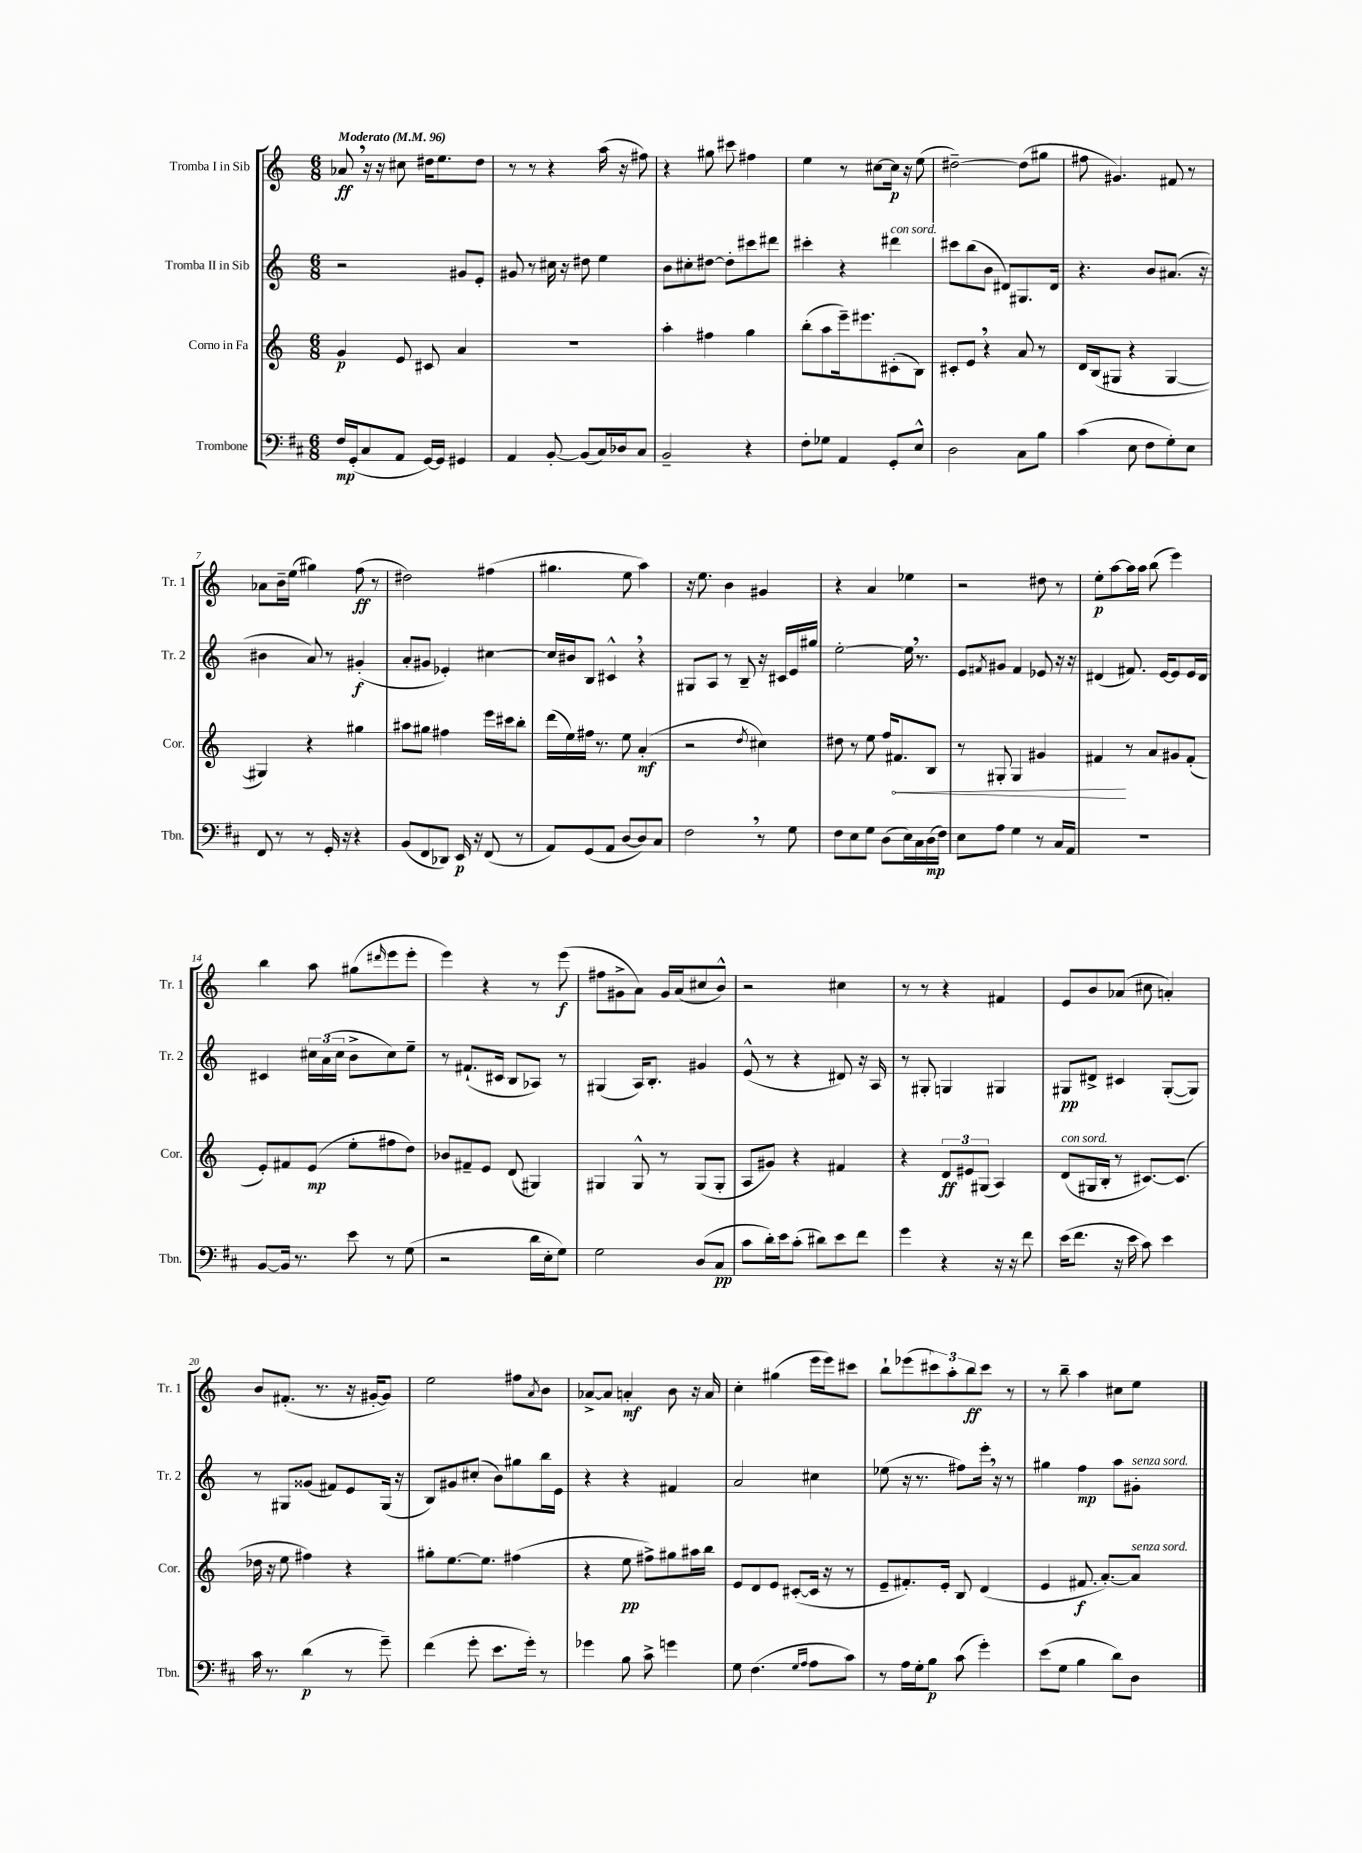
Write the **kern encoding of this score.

**kern	**kern	**kern	**kern
*staff4	*staff3	*staff2	*staff1
*clefF4	*clefG2	*clefG2	*clefG2
*k[f#c#]	*k[]	*k[]	*k[]
*M6/8	*M6/8	*M6/8	*M6/8
*MM96	*MM96	*MM96	*MM96
16F#	4g	2r	8a-
(16GG'	.	.	.
8C#	.	.	16r
.	.	.	16r
8AA	8e	.	8cc#
[16GG)	8c#	.	16dd#
16GG]	.	.	8.ee
4GG#	4a	8g#	.
.	.	8e'	8dd#
=	=	=	=
4AA	2.r	8g#	8r
.	.	8r	8r
[8BB'	.	16cc#	4r
.	.	16r	.
(8BB]	.	8dd#	.
16C#)	.	4ee	(16aa
16D-	.	.	16r
8C#	.	.	8ff#)
=	=	=	=
2BB~	4aa'	8b	4r
.	.	8cc#'	.
.	4ff#	[8dd#	8gg#
.	.	8dd#']	8ccc#
4r	4gg	8ccc#	4ff#
.	.	8ddd#	.
=	=	=	=
8F#'	(8bb'	4ccc#'	4ee
8G-	8aa	.	.
4AA	16eee~)	4r	8r
.	8.eee#	.	.
.	.	.	[8cc#
8GG'	(8c#'	4ddd#	16cc#]
.	.	.	16r
8E^^	8B)	.	(8ee
=	=	=	=
2D	8c#'	8ccc#	[2dd#~)
.	8e	(8bb	.
.	4r	8b	.
.	.	8d#)	.
8C#	8a	8.G#	(8dd#]
8B	8r	.	8gg#
.	.	16d#	.
=	=	=	=
(4c#	16d	4.r	8ff#
.	(16B	.	.
.	8G#	.	4.g#)
8E	4r	.	.
8F#	.	8b	.
8G')	[4G#	(8.a#	8f#
8E	.	.	8r
.	.	16r	.
=	=	=	=
8FF#	4G#])	4b#	8a-
8r	.	.	16b~
.	.	.	(16ee
8r	4r	8a)	4gg#)
16GG'	.	8r	.
16r	.	.	.
4r	4gg#	(4g#'	(8ff
.	.	.	8r
=	=	=	=
(8BB	8aa#	8a'	2dd#)
8FF#	8gg#	8g#	.
8DD-)	4ff#	4e-')	.
16EE	.	.	.
16r	.	.	.
(8FF#	16eee	[4cc#	(4ff#
.	16ccc#	.	.
8r	8bb'	.	.
=	=	=	=
8AA)	(16ddd	16cc#]	4.gg#
.	16ee)	16b#	.
(8GG	16ff#	8B	.
.	8.r	.	.
8AA	.	4c#^^	.
[8D	8ee	.	8ee
8D])	(4a'	4r	4aa)
8C#	.	.	.
=	=	=	=
2F#	2r	8G#	16r
.	.	.	8.ee
.	.	8A	.
.	.	8r	4b
.	.	8B~	.
.	8qdd	.	.
8r	4cc#)	16r	4g#
.	.	16c#	.
8G	.	16e	.
.	.	16gg#	.
=	=	=	=
8F#	8dd#	[2ee'	4r
8E	8r	.	.
8G	8ee	.	4a
(8D	16ff	.	.
.	8.f#	.	.
16E)	.	16ee]	4ee-
16C#	.	8.r	.
(16D	8B	.	.
16F#)	.	.	.
=	=	=	=
8E	8r	8e	2r
.	.	8qf#	.
8A	8G#'	8g#	.
4G	4G#	4f#	.
8r	4g#	8e-	8dd#
16C#	.	16r	8r
16AA	.	16r	.
=	=	=	=
2.r	4f#	(4d#	8ee'
.	.	.	[8aa
.	8r	8.f#)	16aa]
.	.	.	16aa
.	8a	.	(8bb
.	.	[16e	.
.	8g#	8e]	4eee)
.	(8f#'	16e	.
.	.	16d#	.
=	=	=	=
[8BB	8e')	4c#	4bb
16BB]	8f#	.	.
8.r	.	.	.
.	(8e	24cc#	8aa
.	.	(24a	.
.	.	24cc#	.
8e	8ee'	8b^	(8gg#
.	.	.	16qqddd#
8r	8ff#	8cc#)	8eee
(8G	8dd)	8ee~	8eee'
=	=	=	=
2r	8b-	8r	4eee)
.	8f#~	(8.f#`	.
.	8e	.	4r
.	.	16c#	.
.	(8d	8B	.
16d	4G#)	8A-)	8r
16E'	.	.	.
8G)	.	8r	(8eee
=	=	=	=
2G	4G#	(4G#	8ff#
.	.	.	8g#^
.	8G#^^	16A)	8a)
.	.	8.B'	.
.	8r	.	16g#
.	.	.	(16a
(8D	(8G#	4g#	8cc#
8C#	8G#'	.	8b^^)
=	=	=	=
8c#	8A	(8e^^	2r
16d')	8g#)	8r	.
16e	.	.	.
(8c#'	4r	4r	.
8d#)	.	.	.
8e	4f#	8d#)	4cc#
8f#	.	16r	.
.	.	16A	.
=	=	=	=
4g	4r	8r	8r
.	.	8G#'	8r
4r	12d	4G	4r
.	12e#	.	.
.	(12G#	.	.
16r	4A)	4G#	4f#
16r	.	.	.
8f#	.	.	.
=	=	=	=
(16e	(8d	8G#	8e
8.f#	.	.	.
.	16G#	8d#^	8b
.	16B'	.	.
16r	8r	4c#	(8a-
16e	.	.	.
8c#)	[8.c#)	.	8cc#
4e	.	([8G#'	4a')
.	(8.c#]	.	.
.	.	8G#])	.
=	=	=	=
16c#	16dd-	8r	8b
8.r	16r	.	.
.	8ee	8G#	(8.f#'
(4d	4ff#)	(8g##	.
.	.	.	8.r
.	.	8f#)	.
8r	4r	8e	16r
.	.	.	[16g#'
8g~)	.	(16G#	8g#])
.	.	16r	.
=	=	=	=
(4f#	8gg#'	8B)	2ee
.	[8.ee	8g#	.
8g'	.	(8cc#'	.
.	8.ee]	.	.
8.e	.	8b)	.
.	(4ff#	8gg#	8ff#
16g')	.	.	.
.	.	.	8qa
8r	.	16bb	8b
.	.	16e	.
=	=	=	=
4g-	4r	4r	[8a-^
.	.	.	8a-]
8B	8ee	4r	4a'
8c#^	8ff#^)	.	.
4g	8gg#	4f#	8b
.	16aa#	.	16r
.	16bb	.	16a
=	=	=	=
8G	8e	2a	4cc'
(4.F#	8d	.	.
.	8e	.	(4gg#
.	([8c#'	.	.
16qqG	.	.	.
16qqA	.	.	.
8A	16c#]	4cc#	16eee
.	16r	.	16eee)
8c#)	8r	.	8ccc#
=	=	=	=
8r	8e~	(8ee-	8bb`
16A	8.f#')	16r	(8eee-
16G'	.	8.r	.
8B	.	.	12ccc#)
.	16e'	.	.
.	.	.	12aa'
(8c#	8B	8ff#)	.
.	.	.	12bb
4g')	(4d	16eee'	8ccc#
.	.	16r	.
.	.	8r	8r
=	=	=	=
(8e	4e	4gg#	8r
8G	.	.	8bb~
4B	8.f#	4ff	4aa
.	[8.a')	.	.
8d)	.	8aa	8cc#
8D	8a]	8g#'	8ee
==	==	==	==
*-	*-	*-	*-
